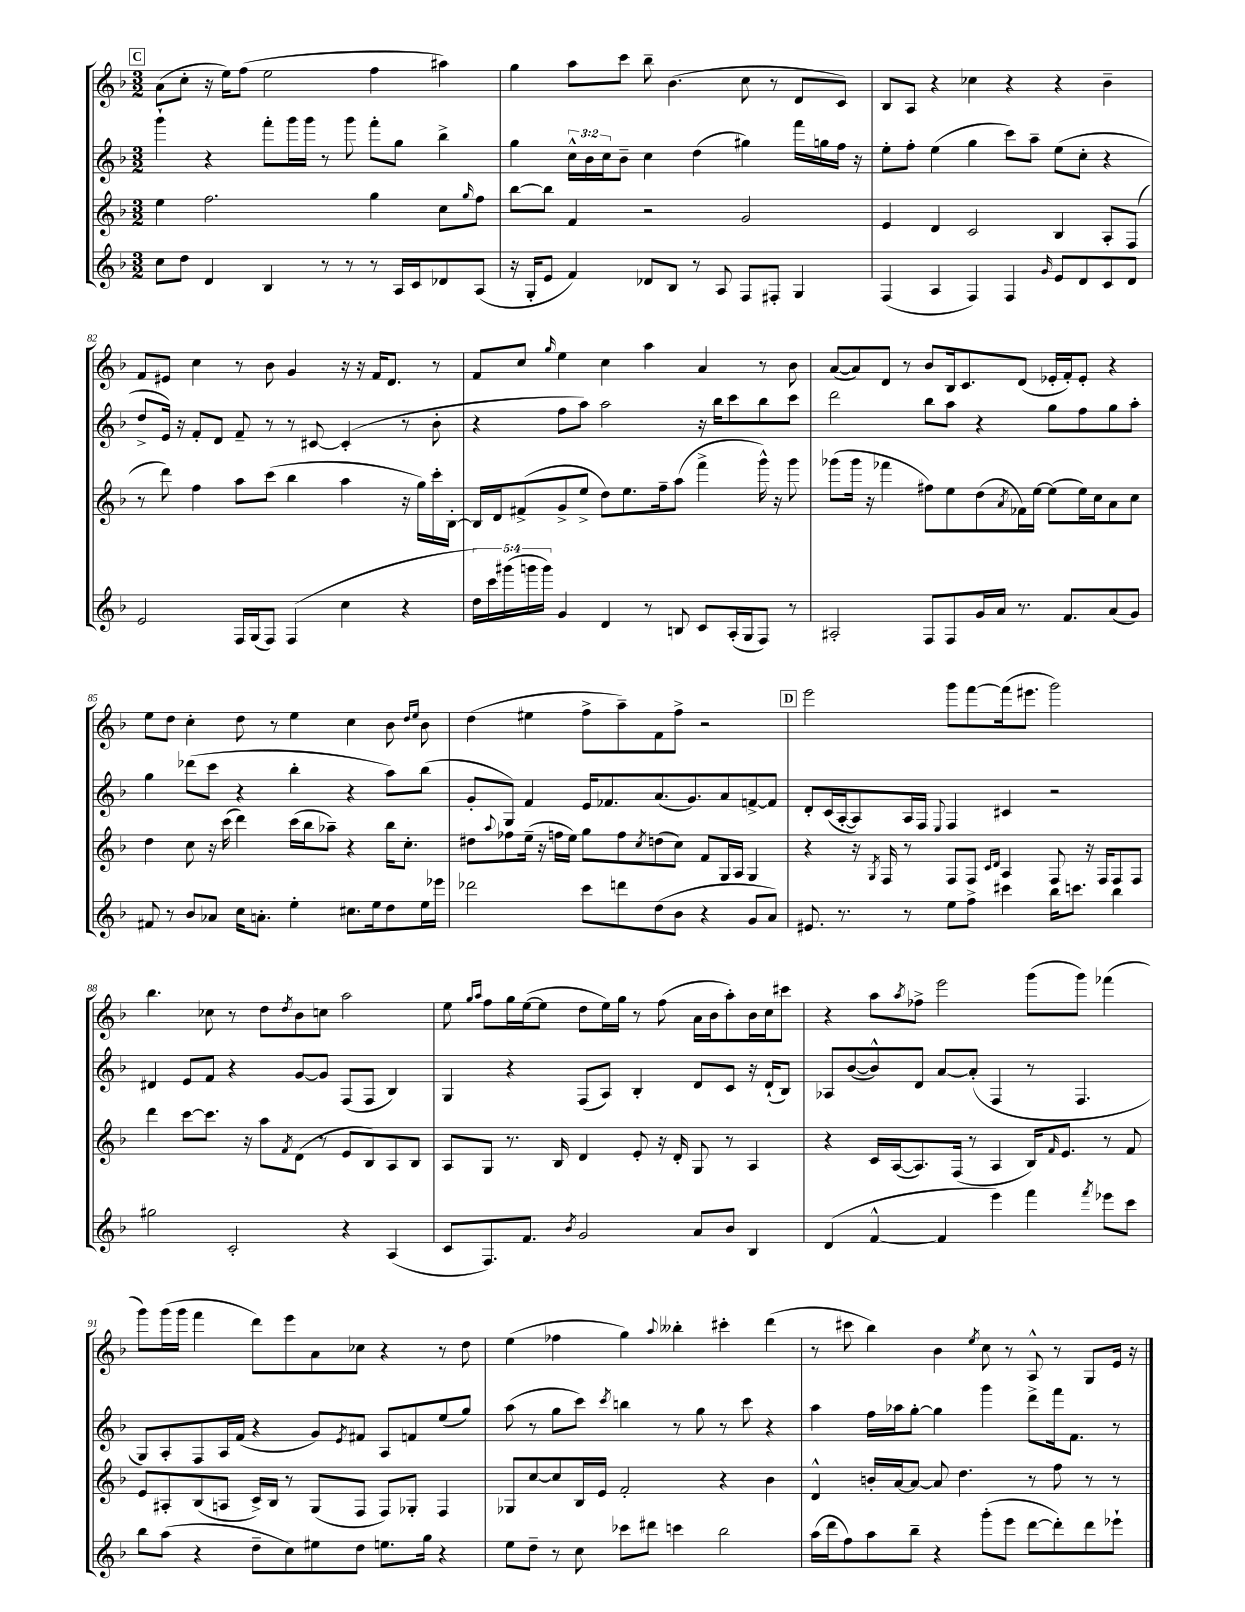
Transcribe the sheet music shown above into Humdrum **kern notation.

**kern	**kern	**kern	**kern
*staff4	*staff3	*staff2	*staff1
*clefG2	*clefG2	*clefG2	*clefG2
*k[b-]	*k[b-]	*k[b-]	*k[b-]
*M3/2	*M3/2	*M3/2	*M3/2
8cc	4ee	4ggg`	(8a
8dd	.	.	8cc'
4d	2.ff	4r	16r
.	.	.	16ee)
.	.	.	(8ff
4B-	.	8fff'	2ee
.	.	16ggg	.
.	.	16ggg	.
8r	.	8r	.
8r	.	8ggg	.
8r	4gg	8fff'	4ff
16A	.	8gg	.
16c	.	.	.
8d-	8cc	4bb-^	4aa#)
.	16qqgg	.	.
(8A	8ff	.	.
=	=	=	=
16r	[8bb-	4gg	4gg
16G'	.	.	.
8e	8bb-]	.	.
4f)	4f	24cc^^	8aa
.	.	24b-	.
.	.	24cc	.
.	.	8b-~	8ccc
8d-	2r	4cc	8bb-~
8B-	.	.	(4.b-
8r	.	(4dd	.
8A	.	.	.
8F	2g	4gg#)	8cc
8F#'	.	.	8r
4G	.	16fff	8d
.	.	16gg	.
.	.	16ff	8c)
.	.	16r	.
=	=	=	=
(4F	4e	8ee'	8B-
.	.	8ff'	8A
4A	4d	(4ee	4r
4F)	2c	4gg	4cc-
4F	.	8ccc)	4r
.	.	8aa~	.
16qqg	.	.	.
8e	4B-	(8ee	4r
8d	.	8cc'	.
8c	8A'	4r	4b-~
8d	(8F	.	.
=	=	=	=
2e	8r	8dd^	8f
.	8ddd)	16e)	8e#
.	.	16r	.
.	4ff	8f'	4cc
.	.	8d	.
16F	8aa	8f~	8r
(16G	.	.	.
8F)	(8ccc	8r	8b-
(4F	4bb-	8r	4g
.	.	[8c#	.
4cc	4aa	(4c#']	16r
.	.	.	16r
.	.	.	16f
.	.	.	8.d
4r	16r	8r	.
.	16gg)	.	.
.	16ccc'	8b-'	8r
.	[16B-'	.	.
=	=	=	=
20dd)	16B-]	4r	8f
20ccc	.	.	.
.	16d	.	.
(20ggg#	.	.	.
.	(8f#^	.	8cc
20ggg	.	.	.
20ggg)	.	.	.
.	.	.	16qqgg
4g	8g^	8ff	4ee
.	8ee^	8aa)	.
4d	8dd)	2aa	4cc
.	8.ee	.	.
8r	.	.	4aa
.	16ff~	.	.
8B	(8aa	.	.
8c	4fff^	16r	4a
.	.	16bb-	.
(16A'	.	8ccc	.
16G	.	.	.
8F)	16ggg^^)	8bb-	8r
.	16r	.	.
8r	8ggg	8ccc	8b-
=	=	=	=
2A#'	(8ggg-	2ddd	([8a
.	16ggg-	.	8a])
.	16r	.	.
.	4fff-	.	8d
.	.	.	8r
8F	8ff#)	8bb-	8b-
8F	8ee	8aa	16B-
.	.	.	8.c
16g	(8dd	4r	.
16a	.	.	.
.	8qa	.	.
8.r	16f-)	.	(8d
.	[16ee	.	.
.	(8ee]	8gg	16e-'
8.f	.	.	16f')
.	16ee)	8ff	8e-'
.	16cc	.	.
(8a	8a	8gg	4r
8g)	8cc	8aa'	.
=	=	=	=
8f#	4dd	4gg	8ee
8r	.	.	8dd
8b-	8cc	(8ddd-	4cc'
8a-	16r	8ccc	.
.	(16ccc	.	.
16cc	4ddd)	4r	8dd
8.a'	.	.	.
.	.	.	8r
4ee'	(16ccc	4bb-'	4ee
.	16bb-	.	.
.	8aa-~)	.	.
8.cc#	4r	4r	4cc
16ee	.	.	.
8dd	16bb-	8aa)	8b-
.	8.cc'	.	.
.	.	.	16qqdd
.	.	.	16qqee
16ee	.	(8bb-	8b-
16eee-	.	.	.
=	=	=	=
2ddd-	8dd#	8g'	(4dd
.	8qqaa	.	.
.	8ff-	8G)	.
.	(16ee~	4f	4ee#
.	16r	.	.
.	16ff	.	.
.	16ee)	.	.
8ccc	8gg	16e	8ff^
.	.	8.f-	.
8ddd	8ff	.	8aa~)
.	8qcc	.	.
(8dd	(8dd	(8.a	8f
8b-	8cc)	.	8ff^
.	.	8.g)	.
4r	8f	.	2r
.	16G	8a	.
.	16A	.	.
8g	4G	[8f^	.
8a)	.	8f]	.
=	=	=	=
8.e#	4r	8d'	2eee
.	.	(16c	.
8.r	.	[16A'	.
.	16r	8A])	.
.	8qG	.	.
.	16F	.	.
8r	8r	16A	.
.	.	16F	.
.	.	8qqE	.
8ee	8F	4F	8ggg
8ff^	8F	.	[8fff
.	16qqc	.	.
.	16qqd	.	.
4ccc#	4A	4c#	(16fff]
.	.	.	8.eee#
16bb-	8F	2r	2ggg)
8.ccc	.	.	.
.	16r	.	.
.	16F	.	.
4bb-	8F	.	.
.	8F	.	.
=	=	=	=
2gg#	4ddd	4d#	4.bb-
.	[8ccc	8e	.
.	8.ccc]	8f	8cc-
2c'	.	4r	8r
.	16r	.	.
.	8aa	.	8dd
.	8qf	.	8qdd
.	(8d	[8g	8b-
.	8r	8g]	8cc
4r	8e	(8F	2aa
.	8B-)	8F	.
(4A	8A	4B-)	.
.	8B-	.	.
=	=	=	=
8c	8A	4G	8ee
.	.	.	16qqgg
.	.	.	16qqaa
8.F)	8G	.	8ff
.	8.r	4r	16gg
8.f	.	.	([16ee
.	.	.	8ee]
.	16B-	.	.
8qb-	.	.	.
2g	4d	(8F	8dd
.	.	8A)	16ee)
.	.	.	16gg
.	8e'	4B-'	8r
.	16r	.	(8ff
.	16d'	.	.
8a	8G	8d	16a
.	.	.	16b-
8b-	8r	8c	8aa')
4B-	4A	16r	16b-
.	.	(16d`	16cc
.	.	8B-)	8ccc#
=	=	=	=
(4d	4r	8A-	4r
.	.	([8b-	.
[4f^^	16c	8b-^^])	8aa
.	([16A	.	.
.	.	.	8qaa
.	8.A])	8d	8ff-^
4f]	.	[8a	2eee
.	(16F	.	.
.	8r	(8a']	.
4eee)	4A	4F	.
4fff	16B-)	8r	(8ggg
.	16qqf	.	.
.	8.e	.	.
.	.	4.F	8ggg)
8qfff	.	.	.
8eee-	8r	.	(4fff-
8ccc	8f	.	.
=	=	=	=
8bb-	8e	8G)	8ggg)
(8aa	8A#'	8A'	(16ggg
.	.	.	16ggg
4r	(8B-	8F	4fff
.	8A	16A	.
.	.	(16f	.
8dd~	16c^)	4r	8ddd)
.	16B-	.	.
8cc)	8r	.	8eee
8ee#	(8G	8g)	8a
.	.	8qe	.
8dd	8F	8f#	8cc-
8.ee	8F)	8A	4r
.	8G-'	8f	.
16gg	.	.	.
4r	4F	(8ee	8r
.	.	8gg)	8dd
=	=	=	=
8ee	8G-	(8aa	(4ee
8dd~	[8cc	8r	.
8r	8cc]	8gg	4ff-
8cc	16B-	8ccc)	.
.	16e	.	.
.	.	8qccc	.
8ccc-	2f'	4bb	4gg)
8ddd#	.	.	.
.	.	.	8qqaa
4ccc	.	8r	4bb--'
.	.	8gg	.
2bb-	4r	8r	4ccc#'
.	.	8ccc	.
.	4b-	4r	(4ddd
=	=	=	=
(16aa	4d^^	4aa	8r
16ddd	.	.	.
8ff)	.	.	8ccc#
8aa	16b'	16ff	4bb-)
.	[16a	16aa-	.
8bb-~	8a_	[8gg'	.
4r	8a]	4gg]	4b-
.	4.dd	.	.
.	.	.	8qee
(8ggg'	.	4ggg	8cc
8eee	.	.	8r
[8ddd	8r	8ddd^	8A^^
8ddd'])	8ff	16fff	8r
.	.	8.f	.
8ddd	8r	.	8G
8eee-`	8r	8r	16e
.	.	.	16r
==	==	==	==
*-	*-	*-	*-
